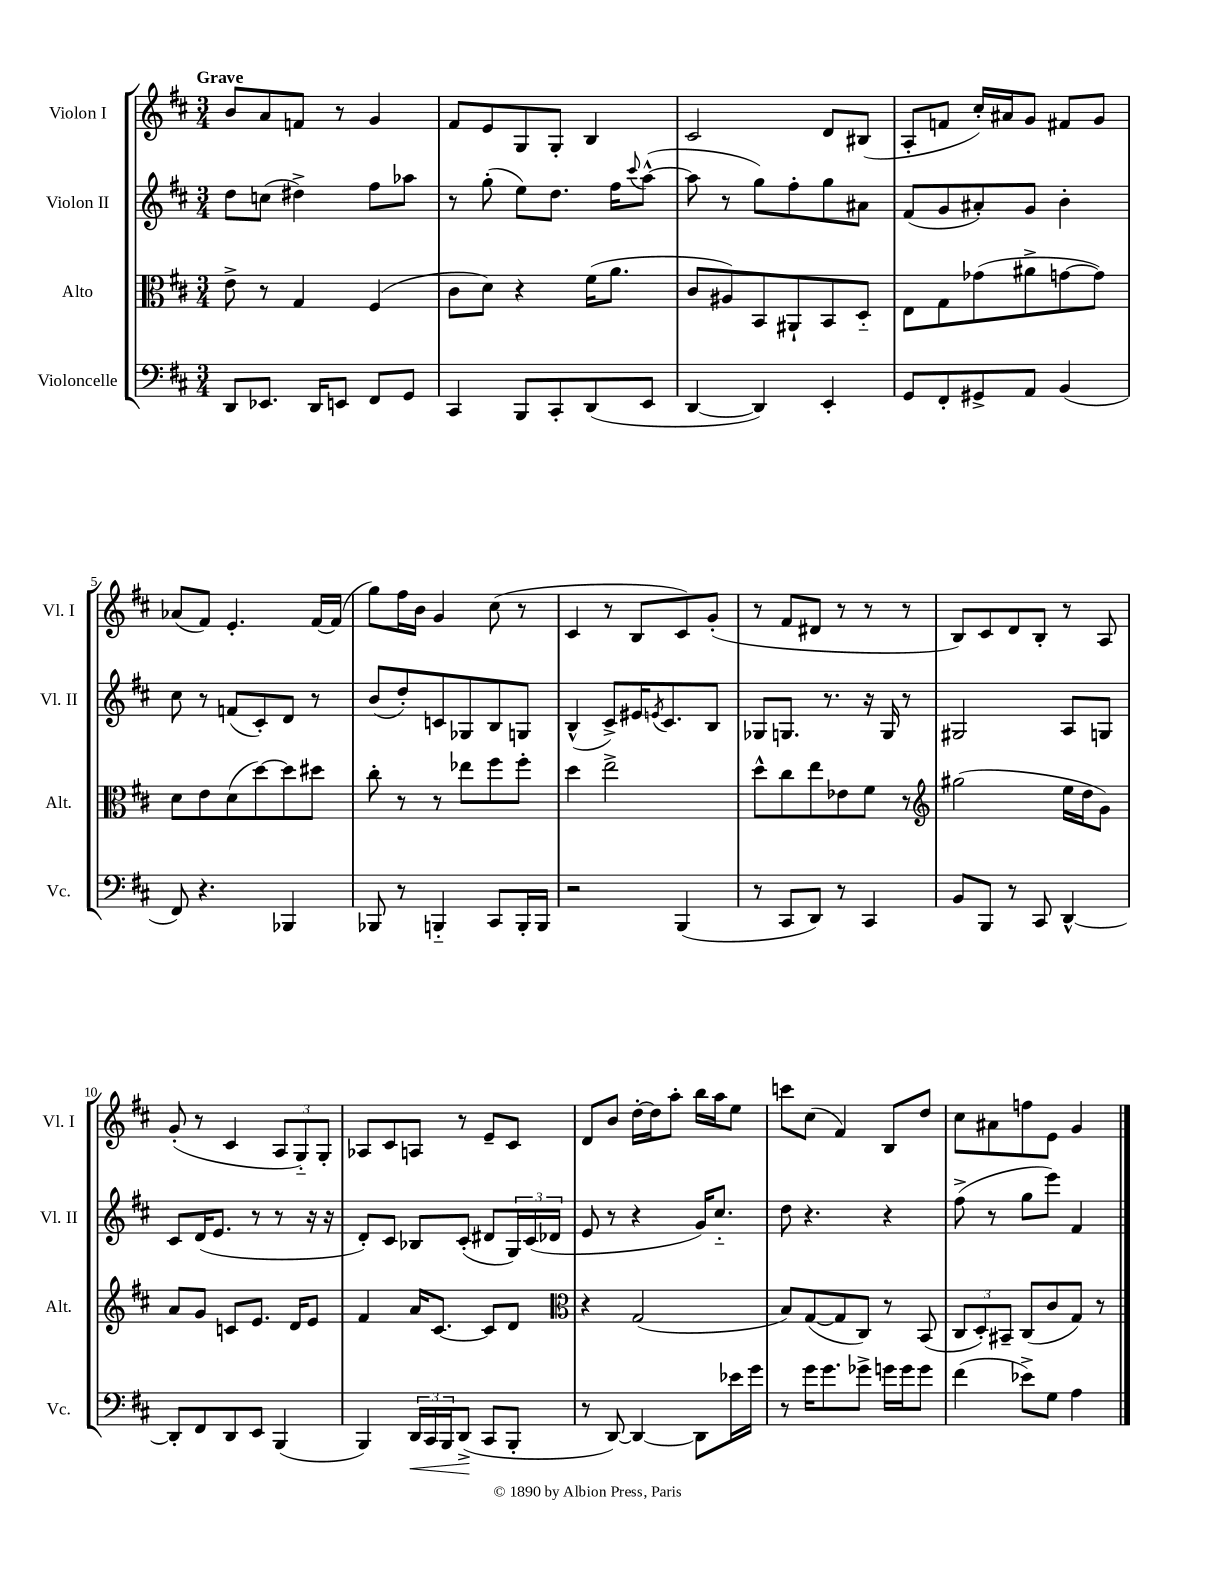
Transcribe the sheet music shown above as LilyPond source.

<<
\new StaffGroup <<
\new Staff = "s0" \with { instrumentName = "Violon I" shortInstrumentName = "Vl. I" } {
    \clef treble \key d \major \numericTimeSignature \time 3/4 \tempo "Grave"
    b'8 a'8 f'8 r8 g'4 |
    fis'8 e'8 g8 g8-. b4 |
    cis'2 d'8 bis8( |
    a8-. f'8 cis''16-.) ais'16 g'8 fis'8 g'8 |
    aes'8( fis'8) e'4.-. fis'16~ fis'16( |
    g''8) fis''16 b'16 g'4 cis''8( r8 |
    cis'4 r8 b8 cis'8) g'8-.( |
    r8 fis'8 dis'8 r8 r8 r8 |
    b8) cis'8 d'8 b8-. r8 a8 |
    g'8-.( r8 cis'4 \tuplet 3/2 { a8 g8-_) g8-. } |
    aes8 cis'8 a8 r8 e'8-- cis'8 |
    d'8 b'8 d''16~-. d''16 a''8-. b''16 a''16 e''8 |
    c'''8 cis''8( fis'4) b8 d''8 |
    cis''8 ais'8 f''8 e'8 g'4 \bar "|." |
}
\new Staff = "s1" \with { instrumentName = "Violon II" shortInstrumentName = "Vl. II" } {
    \clef treble \key d \major \numericTimeSignature \time 3/4
    d''8 c''8( dis''4->) fis''8 aes''8 |
    r8 g''8-.( e''8) d''8. fis''16 \appoggiatura { cis'''8 } a''8~-^( |
    a''8 r8 g''8) fis''8-. g''8 ais'8 |
    fis'8( g'8 ais'8-.) g'8 b'4-. |
    cis''8 r8 f'8( cis'8-.) d'8 r8 |
    b'8( d''8-.) c'8 ges8 b8 g8 |
    b4-^( cis'8->) eis'16 \acciaccatura { e'8 } cis'8. b8 |
    ges8 g8. r8. r16 g16 r8 |
    gis2 a8 g8 |
    cis'8 d'16( e'8. r8 r8 r16 r16 |
    d'8-.) cis'8 bes8 cis'8-.( dis'8 \tuplet 3/2 { g16) cis'16( des'16 } |
    e'8 r8 r4 g'16) cis''8.-_ |
    d''8 r4. r4 |
    fis''8->( r8 g''8 e'''8) fis'4 \bar "|." |
}
\new Staff = "s2" \with { instrumentName = "Alto" shortInstrumentName = "Alt." } {
    \clef alto \key d \major \numericTimeSignature \time 3/4
    e'8-> r8 g4 fis4( |
    cis'8 d'8) r4 fis'16( a'8. |
    cis'8 ais8) b,8 ais,8-! b,8 d8-_ |
    e8 g8 ges'8( ais'8-> g'8~ g'8) |
    d'8 e'8 d'8( d''8~) d''8 dis''8 |
    cis''8-. r8 r8 ees''8 fis''8 fis''8-. |
    d''4 e''2-> |
    d''8-^ cis''8 e''8 ees'8 fis'8 r8 |
    \clef treble gis''2( e''16 d''16 g'8) |
    a'8 g'8 c'8 e'8. d'16 e'8 |
    fis'4 a'16 cis'8.~ cis'8 d'8 |
    \clef alto r4 g2( |
    b8) g8~( g8 cis8) r8 b,8( |
    \tuplet 3/2 { cis8 d8-.) bis,8-- } cis8( cis'8 g8) r8 \bar "|." |
}
\new Staff = "s3" \with { instrumentName = "Violoncelle" shortInstrumentName = "Vc." } {
    \clef bass \key d \major \numericTimeSignature \time 3/4
    d,8 ees,8. d,16 e,8 fis,8 g,8 |
    cis,4 b,,8 cis,8-. d,8( e,8 |
    d,4~ d,4) e,4-. |
    g,8 fis,8-. gis,8-> a,8 b,4( |
    fis,8) r4. bes,,4 |
    bes,,8 r8 b,,4-_ cis,8 b,,16-. b,,16 |
    r2 b,,4( |
    r8 cis,8 d,8) r8 cis,4 |
    b,8 b,,8 r8 cis,8 d,4~-^ |
    d,8-. fis,8 d,8 e,8 b,,4( |
    b,,4) \tuplet 3/2 { d,16\< cis,16 b,,16 } d,8->\!( cis,8 b,,8-. |
    r8 d,8~) d,4~ d,8 ees'16 g'16 |
    r8 g'16 g'8. ges'8-> g'16 g'16 g'8 |
    fis'4( ees'8->) g8 a4 \bar "|." |
}
>>
>>
